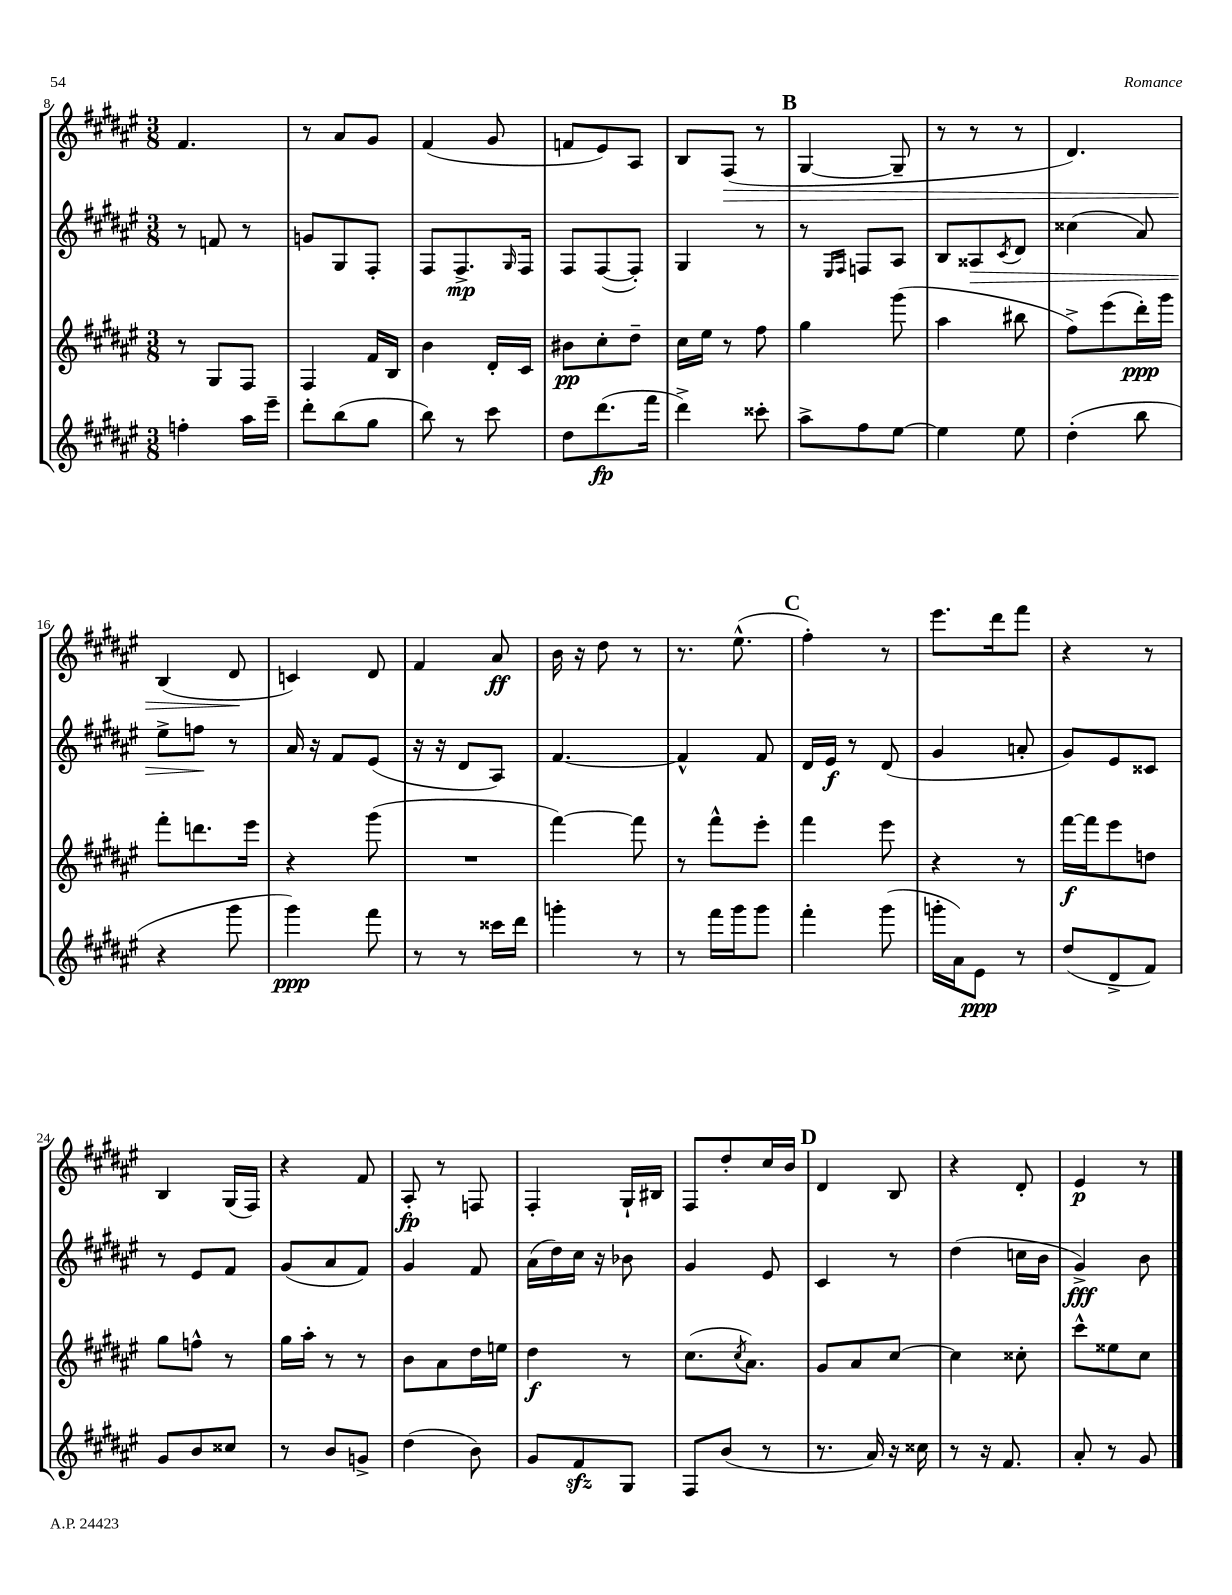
<<
\new StaffGroup <<
\new Staff = "s0" {
    \clef treble \key fis \major \numericTimeSignature \time 3/8
    fis'4. |
    r8 ais'8 gis'8 |
    fis'4( gis'8 |
    f'8 eis'8) ais8 |
    b8 fis8\>( r8 |
    \mark \markup { \bold "B" } gis4~ gis8-- |
    r8 r8 r8 |
    dis'4.) |
    b4( dis'8\! |
    c'4) dis'8 |
    fis'4 ais'8\ff |
    b'16 r16 dis''8 r8 |
    r8. eis''8.-^( |
    \mark \markup { \bold "C" } fis''4-.) r8 |
    eis'''8. dis'''16 fis'''8 |
    r4 r8 |
    b4 gis16( fis16) |
    r4 fis'8 |
    ais8-.\fp r8 f8 |
    fis4-. gis16-! bis16 |
    fis8 dis''8-. cis''16 b'16 |
    \mark \markup { \bold "D" } dis'4 b8 |
    r4 dis'8-. |
    eis'4\p r8 \bar "|." |
}
\new Staff = "s1" {
    \clef treble \key fis \major \numericTimeSignature \time 3/8
    r8 f'8 r8 |
    g'8 gis8 fis8-. |
    fis8 fis8.->\mp \grace { gis16 } fis16 |
    fis8 fis8~( fis8-.) |
    gis4 r8 |
    \mark \markup { \bold "B" } r8 \grace { eis16 fis16 } f8 ais8 |
    b8 aisis8\> \acciaccatura { cis'8 } dis'8 |
    cisis''4( ais'8) |
    eis''8-> f''8\! r8 |
    ais'16 r16 fis'8 eis'8( |
    r16 r16 dis'8 ais8) |
    fis'4.~ |
    fis'4-^ fis'8 |
    \mark \markup { \bold "C" } dis'16 eis'16\f r8 dis'8( |
    gis'4 a'8-. |
    gis'8) eis'8 cisis'8 |
    r8 eis'8 fis'8 |
    gis'8( ais'8 fis'8) |
    gis'4 fis'8 |
    ais'16( dis''16) cis''16 r16 bes'8 |
    gis'4 eis'8 |
    \mark \markup { \bold "D" } cis'4 r8 |
    dis''4( c''16 b'16 |
    gis'4->\fff) b'8 \bar "|." |
}
\new Staff = "s2" {
    \clef treble \key fis \major \numericTimeSignature \time 3/8
    r8 gis8 fis8 |
    fis4 fis'16 b16 |
    b'4 dis'16-. cis'16 |
    bis'8\pp cis''8-. dis''8-- |
    cis''16 eis''16 r8 fis''8 |
    \mark \markup { \bold "B" } gis''4 gis'''8( |
    ais''4 bis''8 |
    fis''8->) eis'''8( dis'''16-.\ppp) gis'''16 |
    fis'''8-. d'''8. eis'''16 |
    r4 gis'''8( |
    R4. |
    fis'''4~) fis'''8 |
    r8 fis'''8-^ eis'''8-. |
    \mark \markup { \bold "C" } fis'''4 eis'''8 |
    r4 r8 |
    fis'''16~\f fis'''16 eis'''8 d''8 |
    gis''8 f''8-^ r8 |
    gis''16 ais''16-. r8 r8 |
    b'8 ais'8 dis''16 e''16 |
    dis''4\f r8 |
    cis''8.( \acciaccatura { cis''8 } ais'8.) |
    \mark \markup { \bold "D" } gis'8 ais'8 cis''8~ |
    cis''4 cisis''8-. |
    cis'''8-^ eisis''8 cis''8 \bar "|." |
}
\new Staff = "s3" {
    \clef treble \key fis \major \numericTimeSignature \time 3/8
    f''4-. ais''16 eis'''16-- |
    dis'''8-. b''8( gis''8 |
    b''8) r8 cis'''8 |
    dis''8 dis'''8.\fp( fis'''16 |
    dis'''4->) cisis'''8-. |
    \mark \markup { \bold "B" } ais''8-> fis''8 eis''8~ |
    eis''4 eis''8 |
    dis''4-.( b''8 |
    r4 gis'''8 |
    gis'''4\ppp) fis'''8 |
    r8 r8 cisis'''16 dis'''16 |
    g'''4-. r8 |
    r8 fis'''16 gis'''16 gis'''8 |
    \mark \markup { \bold "C" } fis'''4-. gis'''8( |
    g'''16-. ais'16) eis'8\ppp r8 |
    dis''8( dis'8-> fis'8) |
    gis'8 b'8 cisis''8 |
    r8 b'8 g'8-> |
    dis''4( b'8) |
    gis'8 fis'8\sfz gis8 |
    fis8 b'8( r8 |
    \mark \markup { \bold "D" } r8. ais'16) r16 cisis''16 |
    r8 r16 fis'8. |
    ais'8-. r8 gis'8 \bar "|." |
}
>>
>>
\layout { \context { \Score currentBarNumber = #8 } }
